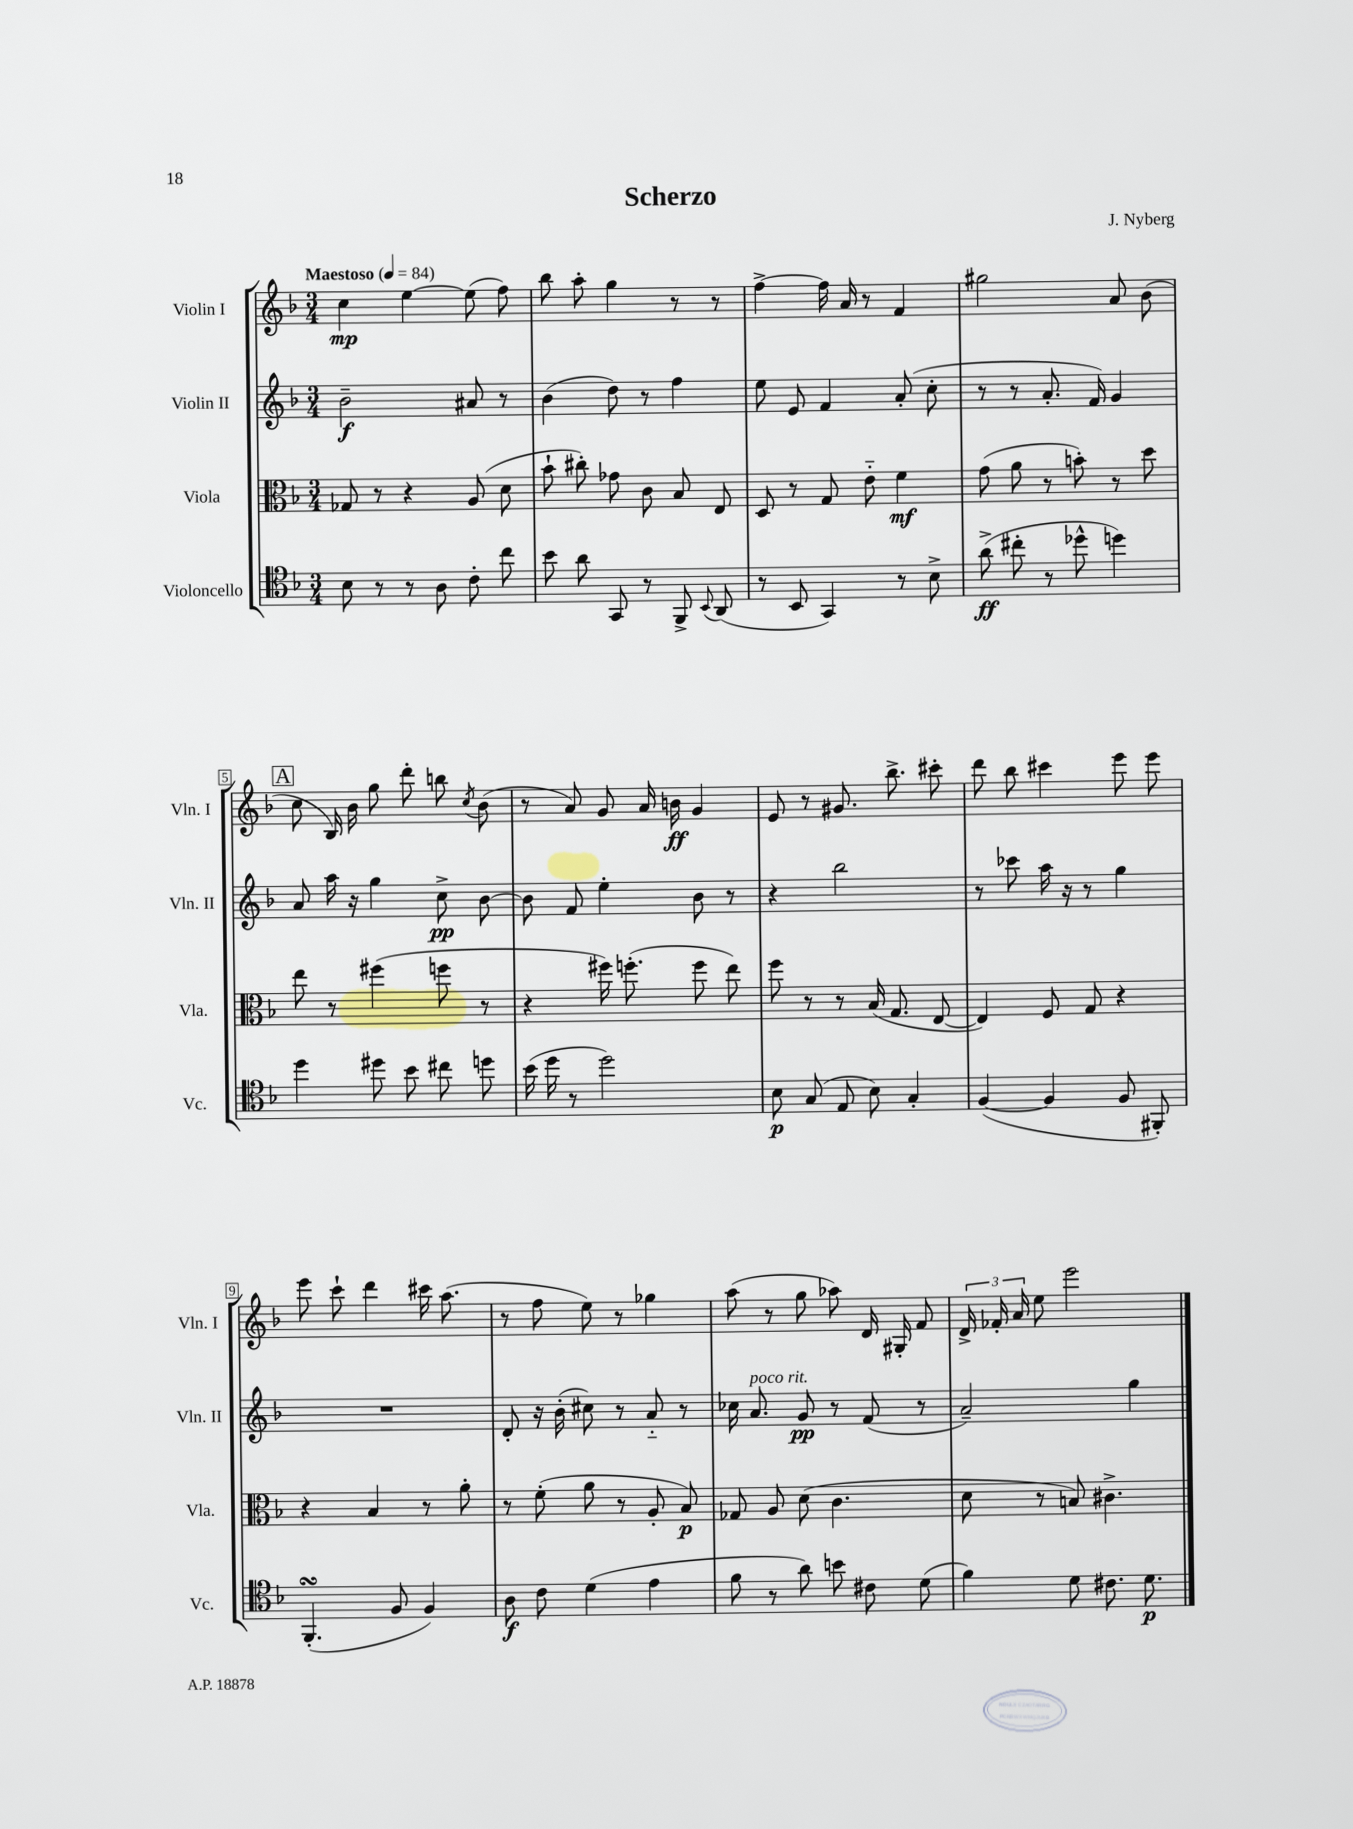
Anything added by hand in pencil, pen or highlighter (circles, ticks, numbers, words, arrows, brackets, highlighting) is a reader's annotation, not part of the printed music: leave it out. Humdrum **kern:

**kern	**kern	**kern	**kern
*staff4	*staff3	*staff2	*staff1
*clefC4	*clefC3	*clefG2	*clefG2
*k[b-]	*k[b-]	*k[b-]	*k[b-]
*M3/4	*M3/4	*M3/4	*M3/4
*MM84	*MM84	*MM84	*MM84
8B-	8G-	2b-~	4cc
8r	8r	.	.
8r	4r	.	[4ee
8A	.	.	.
8c'	(8A	8a#	(8ee]
8cc	8d	8r	8ff)
=	=	=	=
8b-	8b-`	(4b-	8bb-
8a	8cc#')	.	8aa'
8GG	8g-	8dd)	4gg
8r	8c	8r	.
8FF^	8B-	4ff	8r
8qqBB-	.	.	.
(8AA	8E	.	8r
=	=	=	=
8r	8D	8ee	[4ff^
8BB-	8r	8e	.
4GG)	8G	4f	16ff]
.	.	.	16a
.	8e'~	.	8r
8r	4f	(8a'	4f
8B-^	.	8cc'	.
=	=	=	=
(8a^	(8g	8r	2gg#
8cc#'	8a	8r	.
8r	8r	8.a'	.
8dd-^^	8b')	.	.
.	.	16f)	.
4dd)	8r	4g	8a
.	8dd	.	(8b-
=	=	=	=
4dd	8ee	8a	8cc
.	8r	16aa	16B-)
.	.	16r	16b-
8dd#	(4ff#	4gg	8gg
8b-	.	.	8ddd'
8cc#	8ff	8cc^	8bb
.	.	.	8qcc
8dd	8r	[8b-	(8b-
=	=	=	=
(16b-	4r	8b-]	8r
16dd	.	.	.
8r	.	8f	8a)
2dd)	16ff#)	4ee'	8g
.	(8.ff'	.	.
.	.	.	16a
.	.	.	16b
.	8ff	8b-	4g
.	8ee)	8r	.
=	=	=	=
8B-	8ff	4r	8e
(8G	8r	.	8r
8E	8r	2bb-	8.g#
8B-)	(16B-	.	.
.	8.G	.	8.bb-^
4G'	.	.	.
.	[8E	.	8ccc#'
=	=	=	=
([4F	4E])	8r	8ddd
.	.	8ccc-	8bb-
4F]	8F	16aa	4ccc#
.	.	16r	.
.	8G	8r	.
8F	4r	4gg	8eee
8FF#')	.	.	8eee
=	=	=	=
(4.FF'	4r	2.r	8eee
.	.	.	8ccc`
.	4B-	.	4ddd
8F	.	.	.
4F)	8r	.	16ccc#
.	.	.	(8.aa
.	8a'	.	.
=	=	=	=
8A	8r	8d'	8r
8c	(8f'	16r	8ff
.	.	(16b-'	.
(4d	8a	8cc#)	8ee)
.	8r	8r	8r
4e	8A'	8a'~	4gg-
.	8B-)	8r	.
=	=	=	=
8f	8G-	16cc-	(8aa
.	.	8.a	.
8r	8A	.	8r
8a)	(8d	8g	8gg
8b	4.c	8r	8aa-)
8c#	.	(8f	16d
.	.	.	16G#'
(8d	.	8r	8f
=	=	=	=
4f)	8d	2a~)	24d^
.	.	.	24f-'
.	.	.	24a
.	8r	.	8ee
8d	8B)	.	2eee
8.c#	4.c#^	.	.
.	.	4gg	.
8.d	.	.	.
==	==	==	==
*-	*-	*-	*-
